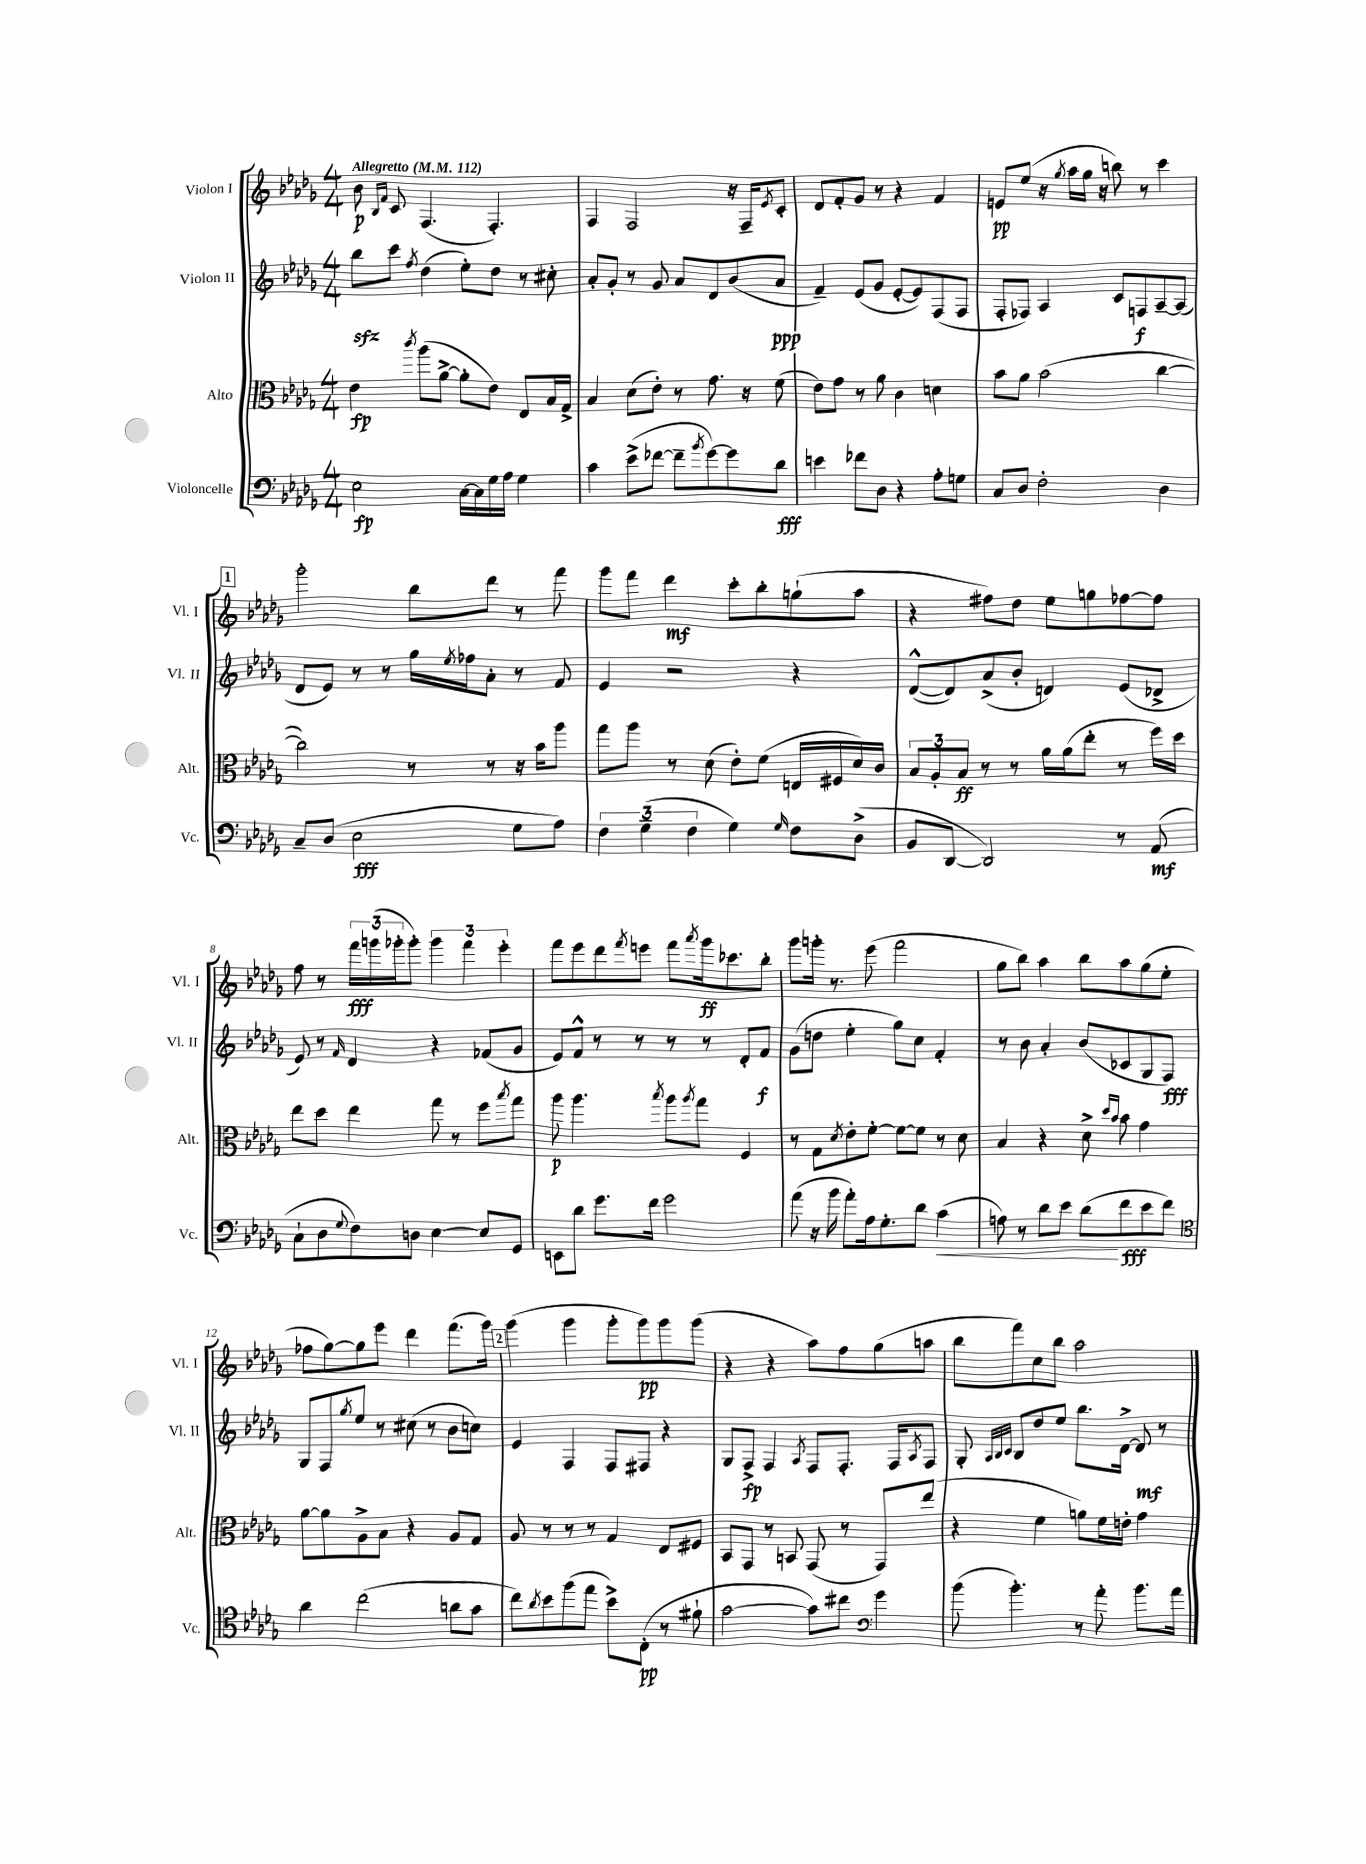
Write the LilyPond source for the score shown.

<<
\new StaffGroup <<
\new Staff = "s0" \with { instrumentName = "Violon I" shortInstrumentName = "Vl. I" } {
    \clef treble \key des \major \numericTimeSignature \time 4/4 \tempo "Allegretto" 4 = 112
    bes'8\p \grace { bes16 f'16 } c'8 f4.( f4.-.) |
    f4 f2 r16 f16-- \acciaccatura { ees'8 } c'8-. |
    des'8 f'8-. ges'8 r8 r4 f'4 |
    e'8\pp ees''8( r16 \acciaccatura { ges''8 } aes''16 ges''16 r16 b''8) r8 c'''4 |
    \mark \markup { \box "1" } ges'''2-. bes''8 des'''8 r8 f'''8 |
    ges'''8 f'''8 des'''4\mf c'''8-. bes''8-. g''8-!( aes''8 |
    r4 fis''8) des''8 ees''8 g''8 fes''8~ fes''8 |
    f''8 r8 \tuplet 3/2 { f'''16\fff g'''16( ges'''16-. } ges'''8-.) \tuplet 3/2 { ges'''4 f'''4 ees'''4-. } |
    f'''8 ees'''8 des'''8 \acciaccatura { f'''8 } e'''8 f'''8 \acciaccatura { aes'''8 } ges'''16\ff ces'''8. bes''8-. |
    ges'''8 g'''16-. r8. ees'''8( f'''2 |
    ges''8 bes''8) aes''4 bes''8 aes''8 ges''8( ees''8-. |
    fes''8 ges''8~) ges''8 ees'''8 des'''4 f'''8.( ges'''16) |
    \mark \markup { \box "2" } ges'''4( ges'''4 ges'''8-. ges'''8\pp) ges'''8 ges'''8( |
    r4 r4 aes''8) f''8 ges''8( a''8 |
    bes''8 f'''8) c''8 bes''8 aes''2 \bar "|." |
}
\new Staff = "s1" \with { instrumentName = "Violon II" shortInstrumentName = "Vl. II" } {
    \clef treble \key des \major \numericTimeSignature \time 4/4
    bes''8\sfz c'''8 \acciaccatura { f''8 } des''4( ees''8-.) des''8 r8 cis''8-. |
    aes'8-. ges'8-. r8 ges'8 aes'8 des'8 bes'8( aes'8\ppp |
    f'4--) ees'8( ges'8 ees'8~-. ees'8) f8( f8 |
    f8-. fes8) aes4 c'8 f8\f aes8~-- aes8( |
    \mark \markup { \box "1" } des'8 ees'8) r8 r8 ges''16 \acciaccatura { ees''8 } fes''16 aes'8-. r8 f'8 |
    ees'4 r2 r4 |
    des'8~-^( des'8) aes'8->( bes'8-. d'4) ees'8( des'8-> |
    ees'8) r8 \grace { f'16 } des'4 r4 fes'8( ges'8 |
    ees'8) f'8-^ r8 r8 r8 r8 des'8-. f'8\f |
    ges'8( d''8 ees''4-. ges''8) c''8 f'4-. |
    r8 bes'8 aes'4-. bes'8( ces'8 ges8 f8\fff) |
    ges8 f8 \acciaccatura { ges''8 } ees''8 r8 cis''8( r8 bes'8 c''8) |
    \mark \markup { \box "2" } ees'4 f4 f8 fis8 r4 |
    ges8 f8->\fp f4 \acciaccatura { aes8 } f8 f8.-. f16 \acciaccatura { aes8 } f8 |
    ges8-. \grace { aes32 bes32 c'32 } bes8 des''8 ees''8 bes''8. des'16~-> des'8\mf r8 \bar "|." |
}
\new Staff = "s2" \with { instrumentName = "Alto" shortInstrumentName = "Alt." } {
    \clef alto \key des \major \numericTimeSignature \time 4/4
    ees'4\fp \acciaccatura { c'''8 } aes''8( aes'8~-> aes'8-. ees'8) ees8 bes16 ges16-> |
    bes4 des'8( ees'8-.) r8 ges'8. r16 f'8( |
    ees'8) ges'8 r8 aes'8 c'4 d'4 |
    bes'8 aes'8 bes'2( c''4~ |
    \mark \markup { \box "1" } c''2) r8 r8 r16 bes'16 aes''8 |
    ges''8 aes''8 r8 des'8( ees'8-.) f'8( e16 fis16 des'16) c'16 |
    \tuplet 3/2 { bes8 aes8-. bes8\ff } r8 r8 aes'16 aes'16( ees''8-. r8 f''16) des''16 |
    ees''8 des''8 ees''4 ges''8 r8 f''8 \acciaccatura { bes''8 } ges''8 |
    aes''8\p aes''4. \acciaccatura { bes''8 } aes''8 \acciaccatura { aes''8 } ges''8 f4 |
    r8 ges8 \acciaccatura { des'8 } ees'8-. f'8~-. f'8~ f'8 r8 des'8 |
    bes4 r4 des'8-> \grace { des''16 bes'16 } bes'8 ges'4 |
    aes'8~ aes'8 aes8-> bes8 r4 aes8 ges8 |
    \mark \markup { \box "2" } aes8 r8 r8 r8 ges4 ees8 fis8 |
    bes,8 ges,8 r8 b,8 ges,8( r8 ges,8) ees''8( |
    r4 f'4 a'8) f'16 e'16-. ges'4 \bar "|." |
}
\new Staff = "s3" \with { instrumentName = "Violoncelle" shortInstrumentName = "Vc." } {
    \clef bass \key des \major \numericTimeSignature \time 4/4
    ees2\fp c16~ c16 ges16 aes16 ges4 |
    c'4 ees'8->( fes'8~ fes'8-- \acciaccatura { bes'8 } ges'8~) ges'8 des'8\fff |
    e'4 fes'8 des8 r4 aes8-. g8 |
    c8 des8 f2-. des4 |
    \mark \markup { \box "1" } c8-- des8( ees2\fff ges8 aes8) |
    \tuplet 3/2 { f4 ges4--( f4 } ges4) \grace { ges16 } f8 des8->( |
    bes,8 des,8~ des,2) r8 aes,8\mf( |
    c8-! des8 \appoggiatura { ges8 } f8) d8 ees4~ ees8 ges,8 |
    e,8 des'8 ges'8. f'16 ges'2 |
    aes'8( r16 bes'16 aes'8-.) aes16 ges8.-. des'8 c'4\<( |
    a8) r8 des'8 ees'8 des'8\!( f'8\fff ees'8 f'8) |
    \clef tenor aes'4 c''2( a'8 ges'8 |
    \mark \markup { \box "2" } c''8) \acciaccatura { aes'8 } bes'8 f''8( ees''8 bes'8->) c8-.\pp( r8 fis'8-! |
    ges'2~ ges'8) cis''8 \clef bass ges'4 |
    bes'8( bes'4.-.) r8 aes'8-. bes'8. aes'16 \bar "|." |
}
>>
>>
